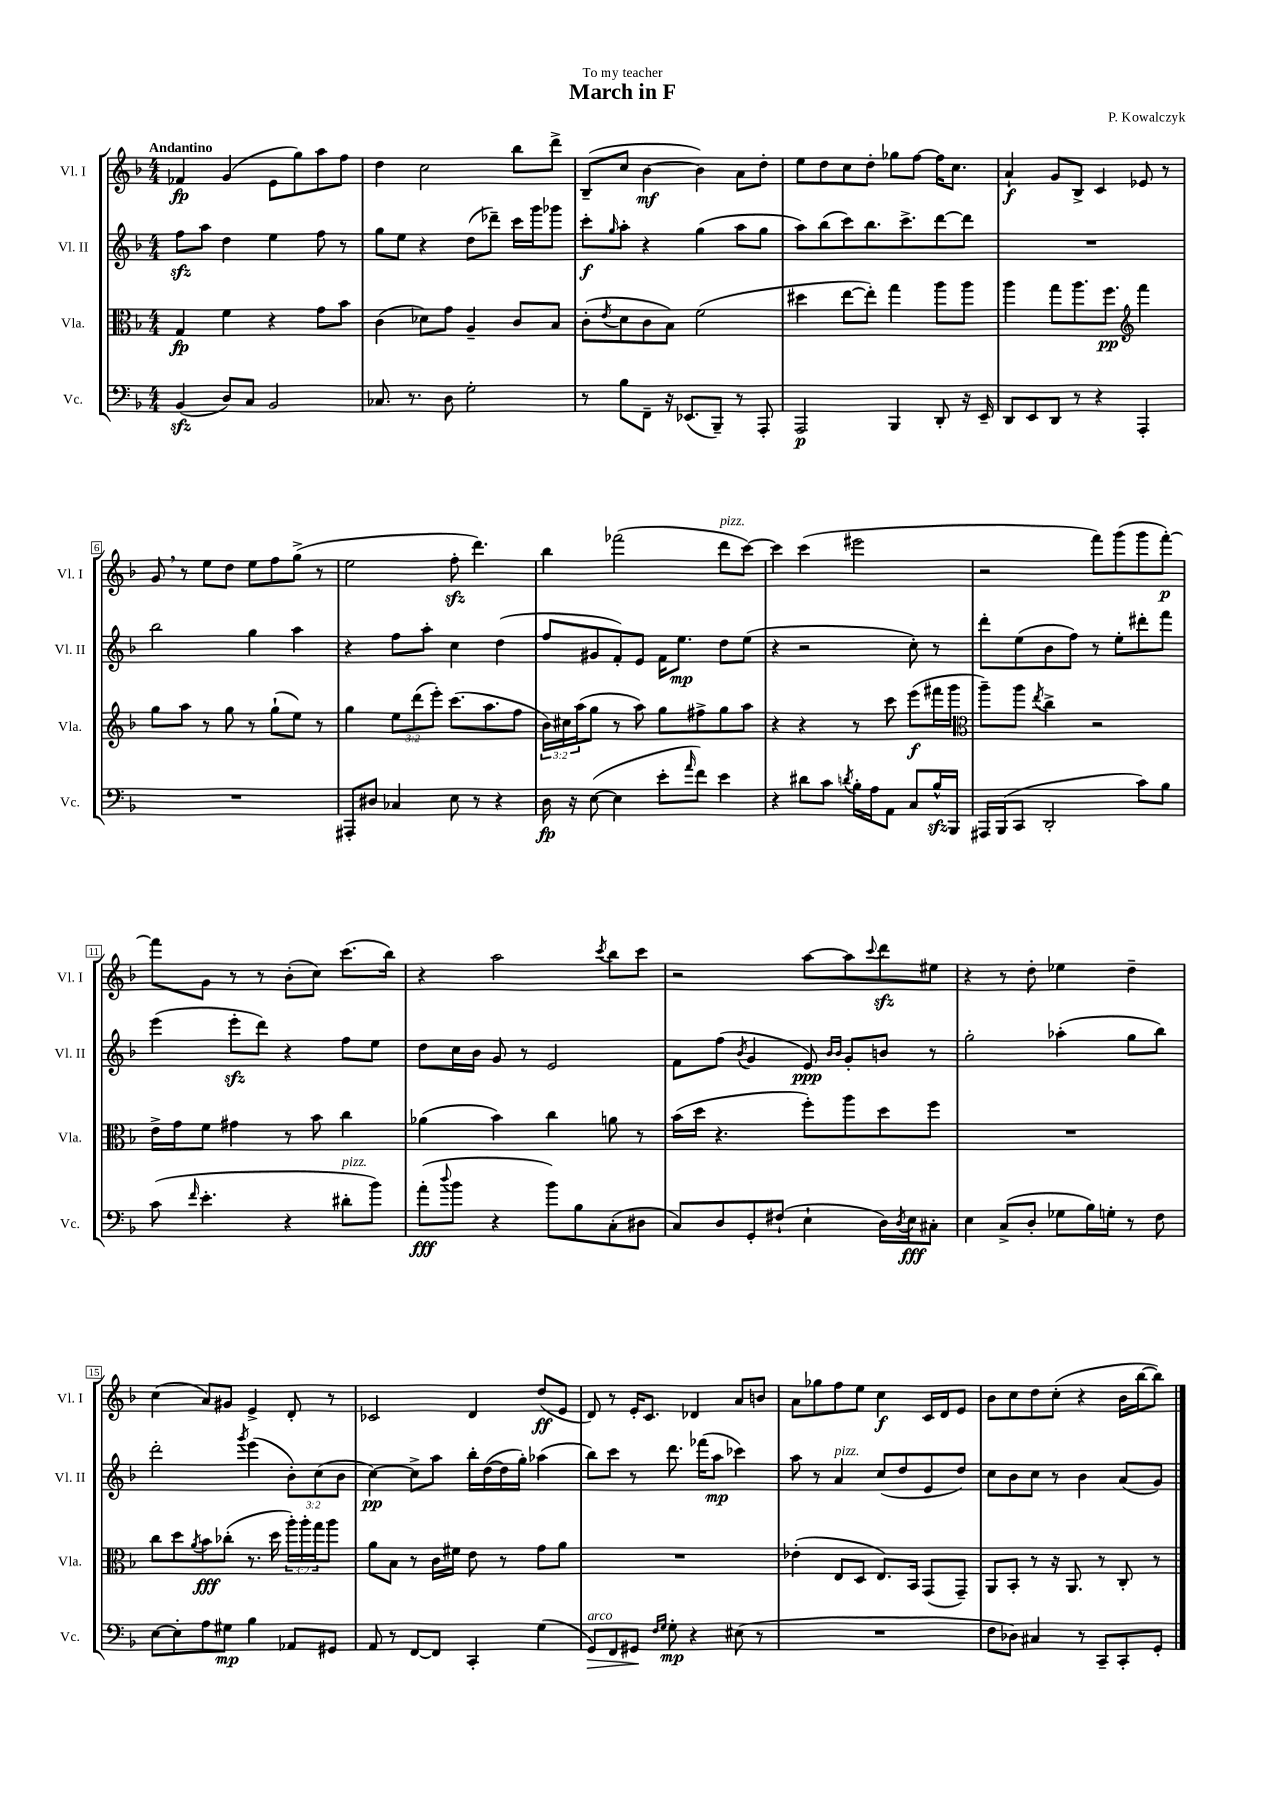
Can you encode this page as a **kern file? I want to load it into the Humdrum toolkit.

**kern	**dynam	**kern	**dynam	**kern	**dynam	**kern	**dynam
*part4	*part4	*part3	*part3	*part2	*part2	*part1	*part1
*staff4	*staff4	*staff3	*staff3	*staff2	*staff2	*staff1	*staff1
*I"Vc.	*	*I"Vla.	*	*I"Vl. II	*	*I"Vl. I	*
*I'Vc.	*	*I'Vla.	*	*I'Vl. II	*	*I'Vl. I	*
*clefF4	*	*clefC3	*	*clefG2	*	*clefG2	*
*k[b-]	*	*k[b-]	*	*k[b-]	*	*k[b-]	*
*M4/4	*	*M4/4	*	*M4/4	*	*M4/4	*
=1	=1	=1	=1	=1	=1	=1	=1
!	!	!	!	!	!	!LO:TX:a:B:t=Andantino	!
(4BB-zz/	.	4G/	fp	8ffzz\L	.	4f-X/	fp
.	.	.	.	8aa\J	.	.	.
8D/L)	.	4f\	.	4dd\	.	(4g/	.
8C/J	.	.	.	.	.	.	.
2BB-/	.	4r	.	4ee\	.	8e\L	.
.	.	.	.	.	.	8gg\)	.
.	.	8g\L	.	8ff\	.	8aa\	.
.	.	8b-\J	.	8r	.	8ff\J	.
=2	=2	=2	=2	=2	=2	=2	=2
8.C-X/	.	(4c\	.	8gg\L	.	4dd\	.
.	.	.	.	8ee\J	.	.	.
8.r	.	.	.	.	.	.	.
.	.	8d-X\L)	.	4r	.	2cc\	.
8D\	.	8g\J	.	.	.	.	.
2G'\	.	4A~/	.	(8dd\L	.	.	.
.	.	.	.	8ddd-X~\J)	.	.	.
.	.	8c/L	.	16ccc\LL	.	8bb-\L	.
.	.	.	.	16ggg\J	.	.	.
.	.	8B-/J	.	8ggg-X\J	.	8ddd^\J	.
=3	=3	=3	=3	=3	=3	=3	=3
8r	.	(8c'\L	.	8ccc'\L	f	(8B-~/L	.
.	.	8qe/	.	16qqgg/	.	.	.
8B-\L	.	8d\	.	8aa'\J	.	8cc/J	.
8FF~\J	.	8c\	.	4r	.	[4b-\	mf
16r	.	8B-\J)	.	.	.	.	.
(8.EE-X/L	.	.	.	.	.	.	.
.	.	(2f\	.	(4gg\	.	4b-\])	.
8BBB-~/J)	.	.	.	.	.	.	.
8r	.	.	.	8aa\L	.	8a\L	.
8AAA'/	.	.	.	8gg\J	.	8dd'\J	.
=4	=4	=4	=4	=4	=4	=4	=4
2AAA/	p	4dd#X\	.	8aa\L)	.	8ee\L	.
.	.	.	.	(8bb-\	.	8dd\	.
.	.	[8ee\L	.	8ccc\)	.	8cc\	.
.	.	8ee'\J])	.	8.bb-\	.	8dd'\J	.
4BBB-/	.	4gg\	.	.	.	8gg-X\L	.
.	.	.	.	8.ccc^\	.	.	.
.	.	.	.	.	.	[8ff\J	.
8DD'/	.	8aa\L	.	[8ddd\	.	16ff\KL]	.
.	.	.	.	.	.	8.cc\J	.
16r	.	8aa\J	.	8ddd\J]	.	.	.
16EE~/	.	.	.	.	.	.	.
=5	=5	=5	=5	=5	=5	=5	=5
8DD/L	.	4aa\	.	1r	.	4a`/	f
8EE/	.	.	.	.	.	.	.
8DD/J	.	8gg\L	.	.	.	8g/L	.
8r	.	8.aa\	.	.	.	8B-^/J	.
4r	.	.	.	.	.	4c/	.
.	.	8.ff\J	pp	.	.	.	.
*	*	*clefG2	*	*	*	*	*
4AAA'/	.	4fff\	.	.	.	8e-X/	.
.	.	.	.	.	.	8r	.
!!LO:LB:g=z
=6	=6	=6	=6	=6	=6	=6	=6
1r	.	8gg\L	.	2bb-\	.	8g,/	.
.	.	8aa\J	.	.	.	8r	.
.	.	8r	.	.	.	8ee\L	.
.	.	8gg\	.	.	.	8dd\J	.
.	.	8r	.	4gg\	.	8ee\L	.
.	.	(8gg`\L	.	.	.	8ff\	.
.	.	8ee\J)	.	4aa\	.	(8gg^\J	.
.	.	8r	.	.	.	8r	.
=7	=7	=7	=7	=7	=7	=7	=7
8AAA#X'/L	.	4gg\	.	4r	.	2ee\	.
8D#X/J	.	.	.	.	.	.	.
4C-X/	.	12ee\L	.	8ff\L	.	.	.
.	.	(12ddd\	.	.	.	.	.
.	.	.	.	8aa'\J	.	.	.
.	.	12eee'\J)	.	.	.	.	.
8E\	.	(8.ccc\L	.	4cc\	.	8ffzz'\	.
8r	.	.	.	.	.	4.ddd\)	.
.	.	8.aa\	.	.	.	.	.
4r	.	.	.	(4dd\	.	.	.
.	.	8ff\J	.	.	.	.	.
=8	=8	=8	=8	=8	=8	=8	=8
16D\	fp	24b-\LL)	.	8ff/L	.	4bb-\	.
.	.	24cc#X\	.	.	.	.	.
16r	.	.	.	.	.	.	.
.	.	(24aa\J	.	.	.	.	.
([8E\	.	8gg\J	.	8g#X/	.	.	.
4E\]	.	8r	.	8f'/)	.	(2fff-X\	.
.	.	8aa\)	.	8e/J	.	.	.
8e'\L	.	8gg\L	.	16f\KL	.	.	.
.	.	.	.	8.ee\J	mp	.	.
16qqa/	.	.	.	.	.	.	.
8f\J)	.	8ff#X^\	.	.	.	.	.
!	!	!	!	!	!	!LO:TX:a:i:t=pizz.	!
4e\	.	8gg\	.	8dd\L	.	8ddd\L	.
.	.	8aa\J	.	(8ee\J	.	[8ccc\J)	.
=9	=9	=9	=9	=9	=9	=9	=9
4r	.	4r	.	4r	.	4ccc\]	.
8d#X\L	.	4r	.	2r	.	(4ccc\	.
8c\J	.	.	.	.	.	.	.
8qdn/	.	.	.	.	.	.	.
16B-'\LL	.	8r	.	.	.	2eee#X\	.
16A\J	.	.	.	.	.	.	.
8AA\J	.	8ccc\	.	.	.	.	.
8C/L	.	(8eee\L	f	8cc'\)	.	.	.
16B-zz^^/L	.	16fff#X\L	.	8r	.	.	.
16BBB-/JJ	.	16ggg\JJ	.	.	.	.	.
=10	=10	=10	=10	=10	=10	=10	=10
*	*	*clefC3	*	*	*	*	*
16AAA#X/LL	.	8aa~\L)	.	8ddd'\L	.	2r	.
(16BBB-/J	.	.	.	.	.	.	.
8CC/J	.	8aa\J	.	(8ee\	.	.	.
.	.	8qee/	.	.	.	.	.
2DD'/	.	4cc^\	.	8b-\	.	.	.
.	.	.	.	8ff\J)	.	.	.
.	.	2r	.	8r	.	8fff\L)	.
.	.	.	.	8ee'\L	.	(8ggg\	.
8c\L)	.	.	.	8ddd#X'\	.	8ggg\	.
8B-\J	.	.	.	8fff\J	.	[8fff'\J)	p
!!LO:LB:g=z
=11	=11	=11	=11	=11	=11	=11	=11
(8c\	.	16e^\LL	.	(4eee\	.	8fff\L]	.
.	.	16g\J	.	.	.	.	.
16qqf/	.	.	.	.	.	.	.
4.e'\	.	8f\J	.	.	.	8g\J	.
.	.	4g#X\	.	8eeezz'\L	.	8r	.
.	.	.	.	8ddd\J)	.	8r	.
4r	.	8r	.	4r	.	(8b-'\L	.
.	.	8b-\	.	.	.	8cc\J)	.
!LO:TX:a:i:t=pizz.	!	!	!	!	!	!	!
8d#X'\L	.	4cc\	.	8ff\L	.	(8.ccc\L	.
8b-\J)	.	.	.	8ee\J	.	.	.
.	.	.	.	.	.	16bb-\Jk)	.
=12	=12	=12	=12	=12	=12	=12	=12
(8a'\L	fff	(4a-X\	.	8dd\L	.	4r	.
8qqdd/	.	.	.	.	.	.	.
8b-\J	.	.	.	16cc\L	.	.	.
.	.	.	.	16b-\JJ	.	.	.
4r	.	4b-\)	.	8g/	.	2aa\	.
.	.	.	.	8r	.	.	.
8b-\L)	.	4cc\	.	2e/	.	.	.
8B-\	.	.	.	.	.	.	.
.	.	.	.	.	.	8qccc/	.
(8C'\	.	8an\	.	.	.	8bb-\L	.
8D#X\J	.	8r	.	.	.	8ccc\J	.
=13	=13	=13	=13	=13	=13	=13	=13
8C/L)	.	(16b-\LL	.	8f\L	.	2r	.
.	.	16dd\JJ	.	.	.	.	.
8D/	.	4.r	.	(8ff\J	.	.	.
.	.	.	.	8qb-/	.	.	.
8GG'/	.	.	.	4g/	.	.	.
(8F#X`/J	.	.	.	.	.	.	.
4E`\	.	8ff'\L)	.	8e/)	ppp	[8aa\L	.
.	.	.	.	16qqb-/LL	.	.	.
.	.	.	.	16qqb-/JJ	.	.	.
.	.	8aa\	.	8g'/L	.	8aa\]	.
.	.	.	.	.	.	8qqccc/	.
16D\LL)	.	8dd\	.	8bn/J	.	8dddzz\	.
8qD/	.	.	.	.	.	.	.
16E\J	fff	.	.	.	.	.	.
8C#X'\J	.	8ff\J	.	8r	.	8ee#X\J	.
=14	=14	=14	=14	=14	=14	=14	=14
4E\	.	1r	.	2gg'\	.	4r	.
(8C^/L	.	.	.	.	.	8r	.
8D'/J	.	.	.	.	.	8dd'\	.
8G-X\L	.	.	.	(4aa-X'\	.	4ee-X\	.
16B-\L)	.	.	.	.	.	.	.
16Gn'\JJ	.	.	.	.	.	.	.
8r	.	.	.	8gg\L	.	4dd~\	.
8F\	.	.	.	8bb-\J)	.	.	.
!!LO:LB:g=z
=15	=15	=15	=15	=15	=15	=15	=15
[8E\L	.	8cc\L	.	2ddd'\	.	(4cc\	.
8E'\]	.	8dd\	.	.	.	.	.
.	.	8qa/	.	.	.	.	.
8A\	.	8b-\	fff	.	.	8a/L)	.
8G#X\J	mp	(8cc-X'\J	.	.	.	8g#X/J	.
.	.	.	.	8qggg/	.	.	.
4B-\	.	8.r	.	(4eee\	.	4e^/	.
.	.	16dd\	.	.	.	.	.
8AA-X/L	.	24aa'\LL)	.	12b-'\L)	.	8d'/	.
.	.	24aa'\	.	.	.	.	.
.	.	24gg\J	.	(12cc\	.	.	.
8GG#X/J	.	8aa\J	.	.	.	8r	.
.	.	.	.	12b-\J	.	.	.
=16	=16	=16	=16	=16	=16	=16	=16
8AA/	.	8a\L	.	[4cc\)	pp	2c-X/	.
8r	.	8B-\J	.	.	.	.	.
[8FF/L	.	8r	.	8cc^\L]	.	.	.
8FF/J]	.	16c\LL	.	8aa\J	.	.	.
.	.	16f#X\JJ	.	.	.	.	.
4CC'/	.	8e\	.	16bb-'\LL	.	4d/	.
.	.	.	.	([16dd\	.	.	.
.	.	8r	.	16dd\]	.	.	.
.	.	.	.	16gg'\JJ)	.	.	.
(4G\	.	8g\L	.	(4aa-X\	.	(8dd/L	ff
.	.	8a\J	.	.	.	8e/J	.
=17	=17	=17	=17	=17	=17	=17	=17
!LO:TX:a:i:t=arco	!	!	!	!	!	!	!
!	!LO:HP:b	!	!	!	!	!	!
8GG/L)	>	1r	.	8bb-\L)	.	8d/)	.
8FF/	.	.	.	8ccc\J	.	8r	.
8GG#X/J	.	.	.	8r	.	16e'/KL	.
.	.	.	.	.	.	8.c/J	.
16qqF/LL	.	.	.	.	.	.	.
16qqG/JJ	.	.	.	.	.	.	.
8G'\	] mp	.	.	8.ddd\	.	.	.
4r	.	.	.	.	.	4d-X/	.
.	.	.	.	(16fff-X\KL	.	.	.
.	.	.	.	8aa\J	mp	.	.
(8E#X\	.	.	.	4ccc-X\)	.	8a/L	.
8r	.	.	.	.	.	8bn/J	.
=18	=18	=18	=18	=18	=18	=18	=18
1r	.	(4e-X'\	.	8aa\	.	8a\L	.
.	.	.	.	8r	.	8gg-X\	.
!	!	!	!	!LO:TX:a:i:t=pizz.	!	!	!
.	.	8E/L	.	4a/	.	8ff\	.
.	.	8D/J	.	.	.	8ee\J	.
.	.	8.E/L)	.	(8cc/L	.	4cc\	f
.	.	.	.	8dd/	.	.	.
.	.	16BB-/Jk	.	.	.	.	.
.	.	(8GG/L	.	8e/	.	16c/LL	.
.	.	.	.	.	.	16d/J	.
.	.	8GG~/J)	.	8dd/J)	.	8e/J	.
=19	=19	=19	=19	=19	=19	=19	=19
8F\L	.	8AA/L	.	8cc\L	.	8b-\L	.
8D-X\J)	.	8BB-'/J	.	8b-\	.	8cc\	.
4C#X/	.	8r	.	8cc\J	.	8dd\	.
.	.	16r	.	8r	.	(8cc'\J	.
.	.	8.AA/	.	.	.	.	.
8r	.	.	.	4b-\	.	4r	.
8CC~/L	.	8r	.	.	.	.	.
8CC'/	.	8C'/	.	(8a/L	.	16b-\LL	.
.	.	.	.	.	.	[16bb-\J	.
8GG'/J	.	8r	.	8g/J)	.	8bb-\J])	.
==	==	==	==	==	==	==	==
*-	*-	*-	*-	*-	*-	*-	*-
